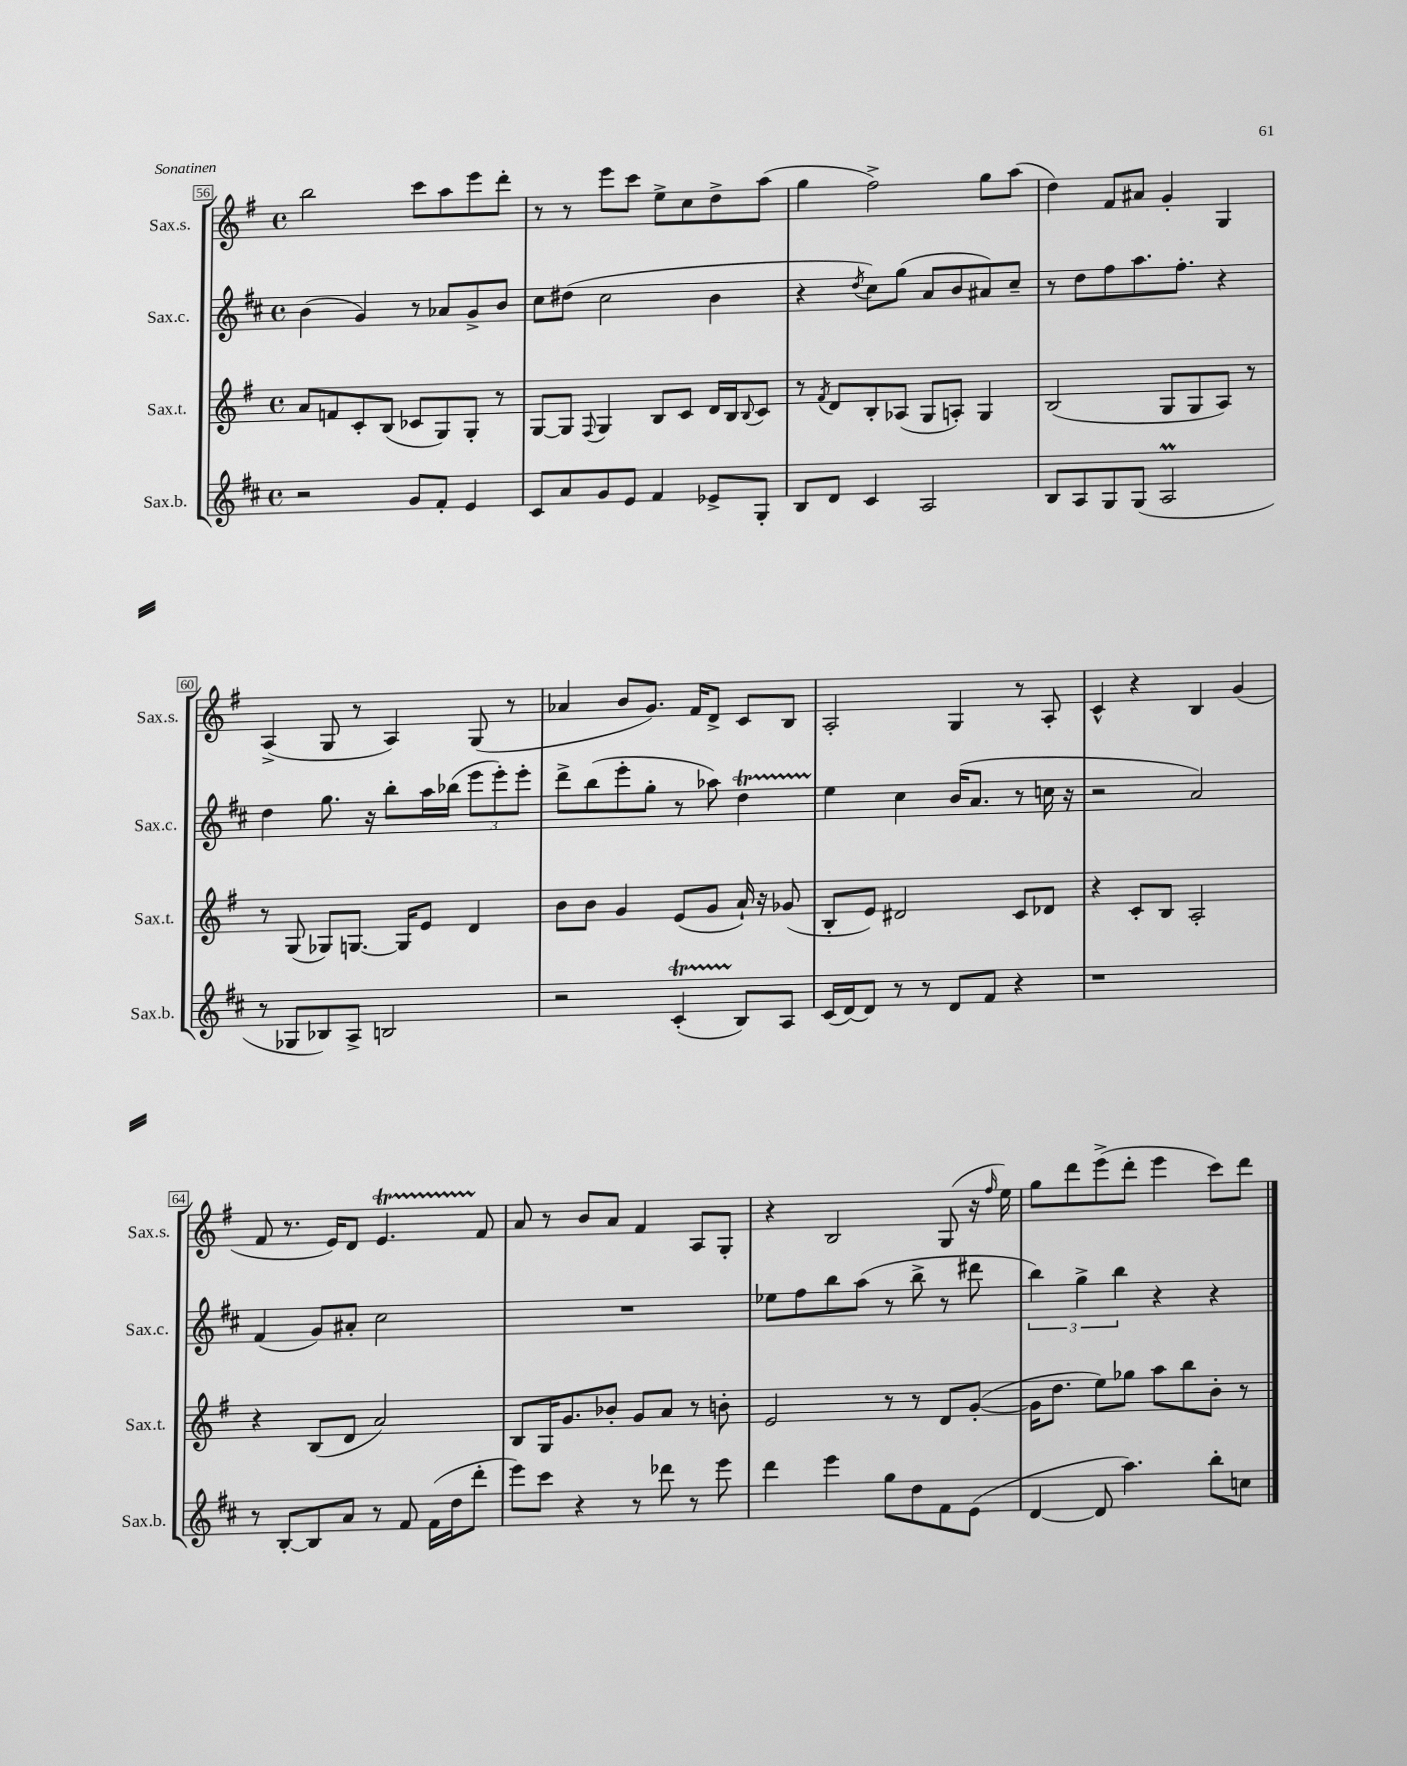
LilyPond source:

<<
\new StaffGroup <<
\new Staff = "s0" \with { instrumentName = "Sax.s." shortInstrumentName = "Sax.s." } {
    \clef treble \key g \major \defaultTimeSignature \time 4/4
    b''2 c'''8 a''8 e'''8 d'''8-. |
    r8 r8 e'''8 c'''8 e''8-> c''8 d''8-> a''8( |
    g''4 fis''2->) g''8 a''8( |
    d''4) fis'8 ais'8 g'4-. g4 |
    a4->( g8 r8 a4) g8( r8 |
    aes'4 b'8 g'8.) fis'16 d'8-> c'8 b8 |
    a2-. g4 r8 a8-. |
    c'4-^ r4 b4 g'4( |
    fis'8 r8. e'16) d'8 e'4.\startTrillSpan fis'8\stopTrillSpan |
    a'8 r8 b'8 a'8 fis'4 a8 g8-. |
    r4 b2 g8( r16 \grace { fis''16 } e''16) |
    g''8 d'''8 e'''8->( d'''8-. e'''4 c'''8) d'''8 \bar "|." |
}
\new Staff = "s1" \with { instrumentName = "Sax.c." shortInstrumentName = "Sax.c." } {
    \clef treble \key d \major \defaultTimeSignature \time 4/4
    b'4( g'4) r8 aes'8 g'8-> b'8 |
    cis''8 dis''8( cis''2 b'4 |
    r4 \acciaccatura { d''8 } cis''8) g''8( a'8 b'8 ais'8) cis''8-- |
    r8 d''8 fis''8 a''8. fis''8.-. r4 |
    d''4 g''8. r16 b''8-. a''16 bes''16( \tuplet 3/2 { e'''8 e'''8-.) e'''8-. } |
    d'''8-> b''8( e'''8-. g''8-. r8 aes''8) d''4\startTrillSpan |
    e''4\stopTrillSpan cis''4 b'16( a'8. r8 c''16 r16 |
    r2 a'2) |
    fis'4( g'8) ais'8-. cis''2 |
    R1 |
    ees''8 fis''8 b''8 a''8( r8 b''8-> r8 dis'''8 |
    \tuplet 3/2 { b''4) g''4-> b''4 } r4 r4 \bar "|." |
}
\new Staff = "s2" \with { instrumentName = "Sax.t." shortInstrumentName = "Sax.t." } {
    \clef treble \key g \major \defaultTimeSignature \time 4/4
    a'8 f'8 c'8-. b8( ces'8 g8) g8-. r8 |
    g8~ g8 \appoggiatura { fis8 } g4 b8 c'8 d'16 b16 \appoggiatura { b8 } c'8 |
    r8 \acciaccatura { fis'8 } d'8 b8-. aes8( g8 a8-.) g4 |
    b2( g8 g8 a8) r8 |
    r8 g8( ges8) g8.~ g16 e'8 d'4 |
    b'8 b'8 g'4 e'8( g'8 a'16-!) r16 ges'8( |
    b8-. e'8) dis'2 c'8 des'8 |
    r4 c'8-. b8 a2-. |
    r4 b8( d'8 a'2) |
    b8 g16 g'8. bes'8-. g'8 a'8 r8 b'8-. |
    e'2 r8 r8 d'8 g'8~-.( |
    g'16 d''8. e''8) ges''8 a''8 b''8 b'8-. r8 \bar "|." |
}
\new Staff = "s3" \with { instrumentName = "Sax.b." shortInstrumentName = "Sax.b." } {
    \clef treble \key d \major \defaultTimeSignature \time 4/4
    r2 g'8 fis'8-. e'4 |
    cis'8 a'8 g'8 e'8 fis'4 ees'8-> g8-. |
    b8 d'8 cis'4 a2 |
    b8 a8 g8 g8( a2\prall |
    r8 ges8 bes8) a8-> b2 |
    r2 cis'4-.\startTrillSpan( b8\stopTrillSpan) a8 |
    cis'16( d'16~) d'8 r8 r8 d'8 fis'8 r4 |
    r1 |
    r8 b8~-. b8 a'8 r8 fis'8 fis'16( d''16 d'''8-. |
    e'''8) cis'''8 r4 r8 des'''8 r8 e'''8 |
    d'''4 e'''4 g''8 d''8 fis'8 e'8( |
    d'4~ d'8 a''4.) b''8-. c''8 \bar "|." |
}
>>
>>
\layout { \context { \Score currentBarNumber = #56 \override BarNumber.stencil = #(make-stencil-boxer 0.1 0.3 ly:text-interface::print) } }
